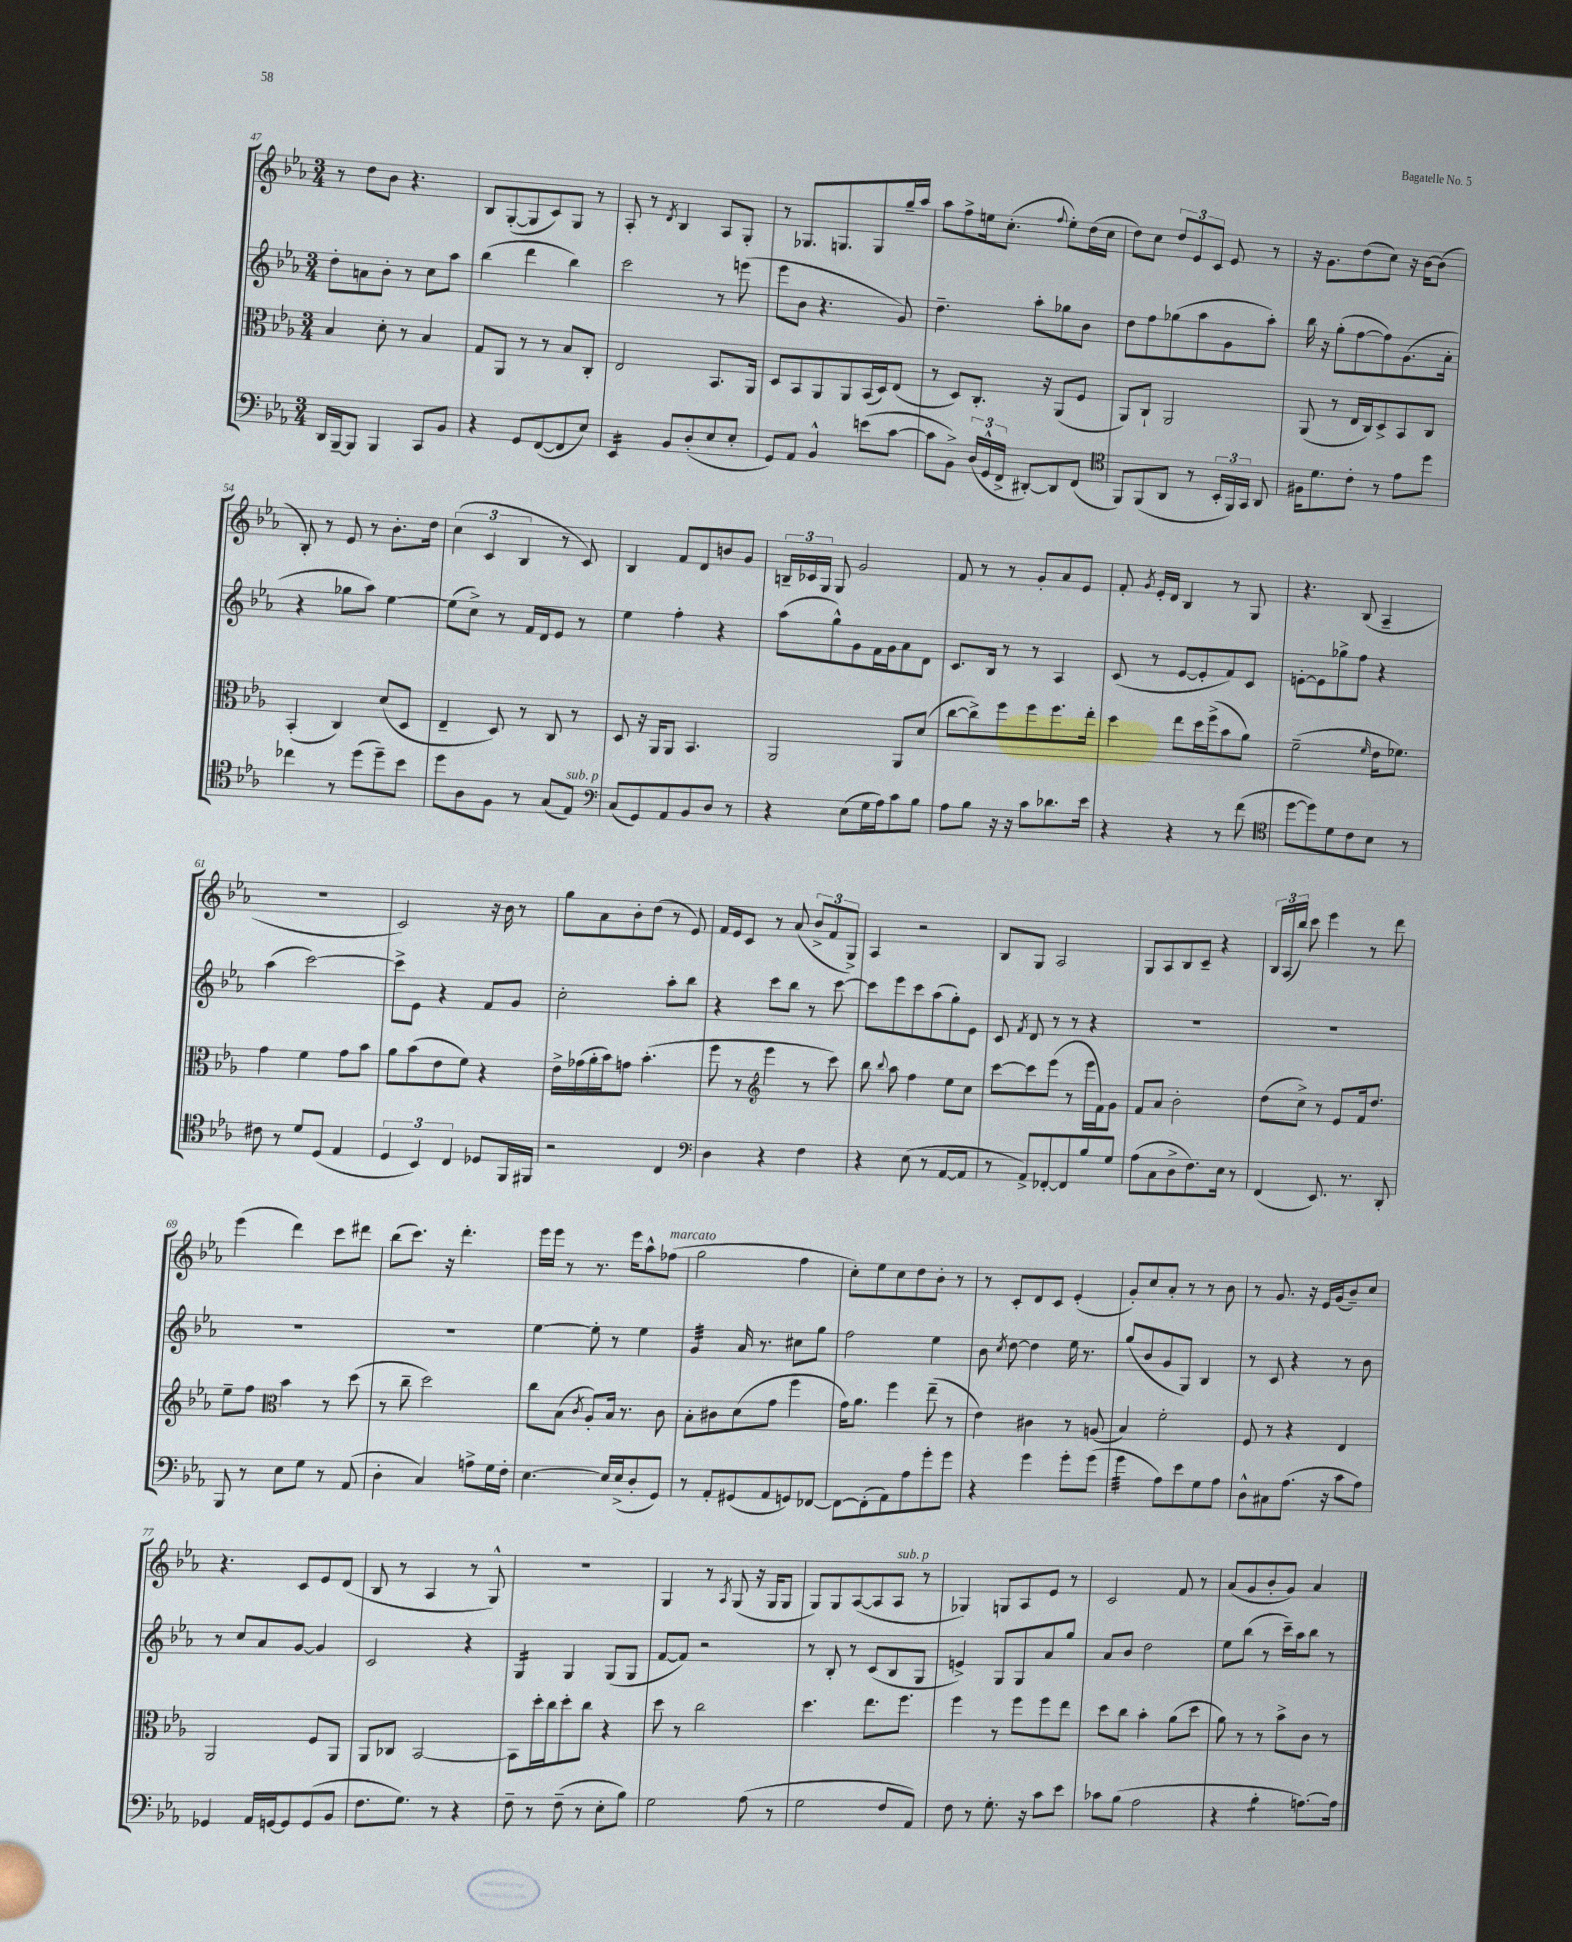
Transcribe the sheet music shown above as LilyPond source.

<<
\new StaffGroup <<
\new Staff = "s0" {
    \clef treble \key ees \major \numericTimeSignature \time 3/4
    \autoBeamOff r8 d''8[ bes'8] r4. |
    bes8[ g8~-.( g8 c'8) g8] r8 |
    aes8-. r8 \acciaccatura { d'8 } bes4 aes8[ g8]-. |
    r8 ges8.[ g8. g8 g''16-- aes''16] |
    aes''8[ f''8-> e''16 c''8.]-.( \appoggiatura { f''8 } e''8[-.) d''16( c''16] |
    d''8[) c''8] \tuplet 3/2 { d''8[ ees'8 c'8] } ees'8 r8 |
    r16 g'8.[ d''8( c''8]) r16 bes'16[~ bes'8]( |
    bes8-.) r8 ees'8 r8 bes'8.[-. d''16] |
    \tuplet 3/2 { c''4( c'4 bes4 } r8 c'8) |
    bes4 f'8[ d'8 b'8 g'8] |
    \tuplet 3/2 { b16[-- ces'16 g16] } g8 g'2 |
    f'8 r8 r8 g'8[-. aes'8 ees'8] |
    f'8-. \acciaccatura { g'8 } ees'16[-. d'16] bes4 r8 g8 |
    r4. bes8( aes4-- |
    R2. |
    c'2) r16 bes'16 r8 |
    g''8[ aes'8 bes'8-. d''8]( r8 ees'8) |
    f'16[ ees'16 c'8] r8 aes'8( \tuplet 3/2 { bes'8[-> f'8 g8]->) } |
    aes4 r2 |
    bes8[ g8] aes2 |
    g8[ aes8 bes8 c'8]-- r4 |
    \tuplet 3/2 { bes16[ aes16( bes''16]) } c'''8 ees'''4 r8 d'''8 |
    ees'''4( d'''4) c'''8[ dis'''8] |
    bes''8[( c'''8.]) r16 d'''4.-. |
    ees'''16[ ees'''16] r8 r8. ees'''16[ aes''8-^ fes''8]^\markup { \italic "marcato" }( |
    g''2 f''4 |
    c''8[-.) ees''8 c''8 d''8 bes'8]-. r8 |
    r8 c'8[-. d'8 c'8] ees'4-.( |
    g'8[-.) c''8 aes'8]-. r8 r8 bes'8 |
    r8 g'8. r16 ees'16[ g'16( bes'8--) c''8] |
    r4. c'8[ ees'8 d'8]( |
    bes8 r8 aes4 r8 g8-^) |
    R2. |
    g4 r8 \acciaccatura { aes8 } g8( r16 g16[ g8] |
    g8[) g8 aes8~( aes8 aes8]^\markup { \italic "sub. p" } r8 |
    ges4) g8[ aes8 ees'8] r8 |
    c'2 f'8 r8 |
    aes'8[( g'8 bes'8-. g'8]) aes'4 \bar "|." |
}
\new Staff = "s1" {
    \clef treble \key ees \major \numericTimeSignature \time 3/4
    \autoBeamOff d''8[-. a'8 bes'8]-. r8 c''8[ aes''8] |
    bes''4( d'''4 bes''4) |
    c'''2 r8 e'''8( |
    ees'''8[ bes'8] r4. g'8) |
    d''4.-- aes''8[-. ges''8 bes'8] |
    d''8[ f''8 ges''8( aes''8 g'8 aes''8]-.) |
    bes''16 r16 g''8[-.( f''8~ f''8) g'8.( aes'16]-. |
    r4 ges''8[ aes''8]) ees''4~ |
    ees''8[( c''8]->) r8 f'16[ d'16 ees'8] r8 |
    ees''4 f''4-. r4 |
    aes''8[( g''8-^) g'8 f'16 g'16 aes'8 d'8] |
    c'8.[ bes16] r8 r8 aes4 |
    c'8( r8 ees'8[~ ees'8-. f'8) c'8] |
    e'8[~-. e'8 ges''8-> f''8] r4 |
    aes''4( c'''2~) |
    c'''8[-> ees'8] r4 f'8[ g'8] |
    c''2-. aes''8[-. bes''8] |
    r4 c'''8[ bes''8] r8 c'''8~ |
    c'''8[ ees'''8 c'''8 aes''8( g''8-.) ees'8] |
    c'8 \acciaccatura { f'8 } d'8 r8 r8 r4 |
    R2. |
    R2. |
    R2. |
    R2. |
    ees''4~ ees''8-. r8 ees''4 |
    g'4:32 aes'16 r8. cis''8[ g''8] |
    f''2 ees''4 |
    bes'8 \acciaccatura { c''8 } d''8~ d''4 ees''16 r8. |
    g''8[( bes'8 g'8 g8]) bes4 |
    r8 c'8 r4 r8 bes'8 |
    r8 c''8[ aes'8 g'8]~ g'4 |
    c'2 r4 |
    g4:16 g4 g8[( g8] |
    f'8[~ f'8]) r2 |
    r8 bes8-. r8 c'8[( bes8 g8] |
    e'4->) g8[ g8 aes'8 g''8] |
    aes'8[ bes'8] d''2 |
    ees''8[ bes''8]( r8 c'''16[--) aes''16 bes''8] r8 \bar "|." |
}
\new Staff = "s2" {
    \clef alto \key ees \major \numericTimeSignature \time 3/4
    \autoBeamOff bes4 d'8-. r8 bes4 |
    g8[ aes,8] r8 r8 bes8[ c8]-. |
    ees2 bes,8.[ aes,16] |
    d8[ bes,8 aes,8 aes,8 bes,16( d16) ees8]( |
    r8 d8[) c8.]-. r16 aes,8[( f8] |
    aes,8[) c8]-! aes,2 |
    aes,8( r8 ees16[ c16) d8-> bes,8 c8] |
    bes,4-.( c4) d'8[( d8] |
    ees4-- d8) r8 c8 r8 |
    d8 r16 aes,16[ aes,8] bes,4. |
    aes,2 aes,8[ d'8]( |
    c''8[~ c''8->) f''8 f''8 f''8. ees''16]-. |
    d''4 ees''8[ d''16 f''16->( bes'8 aes'8]) |
    f'2--( \grace { f'16 } ees'16[ fes'8.]) |
    g'4 f'4 g'8[ bes'8] |
    aes'8[ bes'8( ees'8 f'8]) r4 |
    ees'16[-> ges'16( aes'16-. bes'16) g'8] bes'4.-.( |
    f''8 r8 \clef treble ees'''4 r8 c'''8) |
    bes''8 \appoggiatura { bes''8 } aes''8 f''4 ees''8[ c''8] |
    c'''8[~ c'''8 ees'''8]( r8 ees'''16[ f'16) g'8] |
    f'8[ aes'8] bes'2-. |
    d''8[( c''8]->) r8 ees'8[ f'16 d''8.] |
    ees''8[-- f''8] \clef alto bes'4 r8 d''8( |
    r8 c''8-- d''2) |
    c''8[ bes8]( \acciaccatura { c'8 } aes8[-.) bes16] r8. c'8 |
    bes8[-. cis'8 d'8( g'8] f''4 |
    g'16[) aes'8.] f''4 ees''8--( r8 |
    ees'4) cis'4 r8 a8( |
    bes4) f'2-. |
    f8 r8 r4 ees4 |
    aes,2 f8[ aes,8] |
    aes,8[ ces8] bes,2~ |
    bes,8[ d''16-. c''16 d''8-. c''8] r4 |
    d''8 r8 c''2 |
    d''4. ees''8.[ f''8.] |
    f''4 r8 f''8[ f''8 ees''8] |
    d''8[ c''8] bes'4-. aes'8[( d''8] |
    aes'8) r8 r8 bes'8[-> c'8] r8 \bar "|." |
}
\new Staff = "s3" {
    \clef bass \key ees \major \numericTimeSignature \time 3/4
    \autoBeamOff d,16[ bes,,16~-- bes,,8] bes,,4 c,8[ bes,8] |
    r4 g,8[ f,8~( f,8 ees8]) |
    ees,4:16 bes,8[ d8-.( ees8 ees8]-. |
    g,8[) aes,8] bes,4-^ e'8[( c'8]~ |
    c'8[ bes,8]->) \tuplet 3/2 { d16[( g,16-^ f,16]-> } dis,8[~-.) dis,8 f,8]( |
    \clef tenor f,8[) f,8( aes,8] r8 \tuplet 3/2 { bes,16[-. f,16) g,16] } aes,8 |
    fis16[ d'8. c'8]-. r8 ees'8[ d''8] |
    ces''4 r8 d''8[( d''8--) bes'8] |
    d''8[ aes8 f8] r8 g8[( ees8]^\markup { \italic "sub. p" }) |
    \clef bass c8[( g,8) aes,8 bes,8 d8] r8 |
    r4 ees8[( g16 aes16) c'8 bes8] |
    aes8[ bes8] r16 r16 c'8[ des'8. ees'16] |
    r4 r4 r8 f'8( |
    \clef tenor d''8[~ d''8) d'8 c'8 bes8] r8 |
    cis'8 r8 d'8[ d8]( ees4 |
    \tuplet 3/2 { d4 bes,4) c4 } des8[ f,16 fis,16] |
    r2 c4 |
    \clef bass d4 r4 f4 |
    r4 ees8( r8 aes,8[~ aes,8] |
    r8 aes,8[->) fes,8~-. fes,8 bes8 g8] |
    aes8[( c8 d8-> f8.) ees16] r8 |
    f,4( ees,8.) r8. d,8-. |
    bes,,8 r8 ees8[ g8] r8 aes,8( |
    d4-. c4) a8[-> g16 f16]-. |
    ees4.~ ees16[ ees16->( d8-. g,8]) |
    r8 aes,8[-. gis,8( aes,8 g,8) fes,8]~ |
    fes,8[~ fes,8-.( aes,8) aes8 g'8-. g'8] |
    r4 g'4 g'8[-. g'8]( |
    g'4:32 aes8[) ees'8 g8 aes8] |
    d8[-^ cis8 aes8.]( r16 c'8[ aes8]) |
    ges,4 aes,16[ g,16~ g,8 g,8( bes,8] |
    f8.[ g8.]) r8 r4 |
    f8-- r8 f8--( r8 ees8[-. bes8]) |
    g2 aes8( r8 |
    g2 f8[ aes,8]) |
    f8 r8 g8.-. r16 c'8[ ees'8] |
    ces'8[ bes8]( aes2 |
    r4 bes4:8-. a8.[~) a16] \bar "|." |
}
>>
>>
\layout { \context { \Score currentBarNumber = #47 } }
